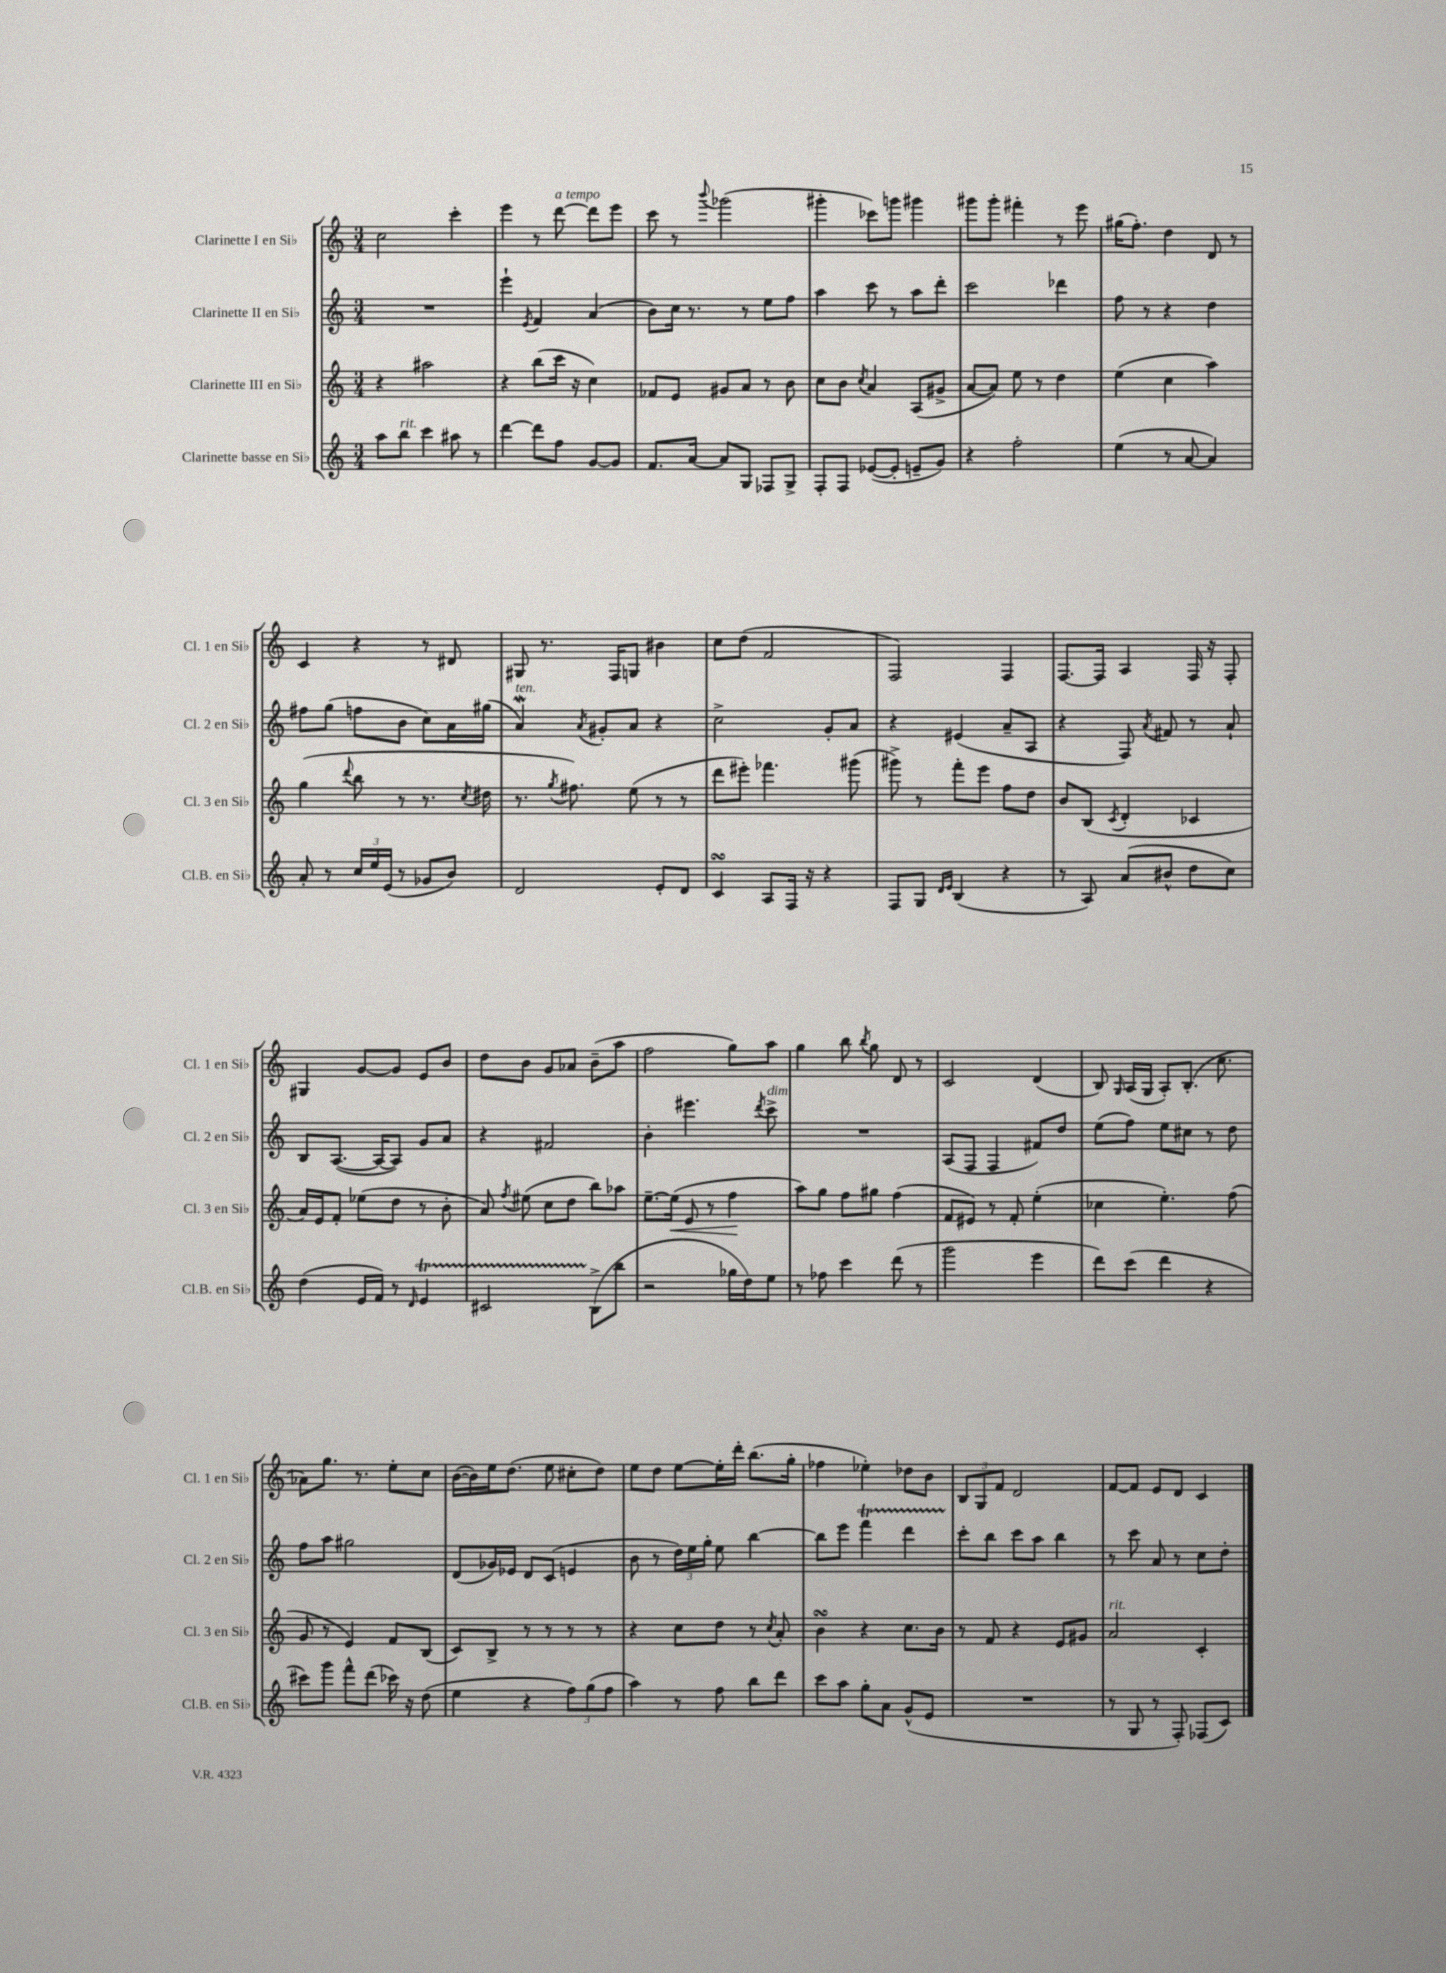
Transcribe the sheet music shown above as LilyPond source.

<<
\new StaffGroup <<
\new Staff = "s0" \with { instrumentName = "Clarinette I en Sib" shortInstrumentName = "Cl. 1 en Sib" } {
    \clef treble \key c \major \numericTimeSignature \time 3/4
    \autoBeamOff c''2 c'''4-. |
    e'''4 r8 d'''8~^\markup { \italic "a tempo" } d'''8[ e'''8] |
    c'''8 r8 \appoggiatura { b'''8 } ges'''2( |
    gis'''4-. ces'''8[) g'''8] gis'''4 |
    gis'''8[ gis'''8]-. fis'''4-. r8 e'''8 |
    gis''16[( f''8.]-.) d''4 d'8 r8 |
    c'4 r4 r8 dis'8 |
    gis8 r8. f16[ g8] bis'4 |
    c''8[ d''8]( f'2 |
    f2) f4 |
    f8.[~ f16] a4 f16 r16 f8-. |
    gis4 g'8[~ g'8] e'8[ b'8] |
    d''8[ b'8] g'8[ aes'8] b'8[--( a''8] |
    f''2 g''8[) a''8] |
    g''4 b''8 \acciaccatura { b''8 } g''8 d'8 r8 |
    c'2 d'4( |
    b8) \grace { g16 } a16[( g16] a8[-.) b8.]-.( c''8. |
    aes'8[) g''8.] r8. e''8[-. c''8] |
    b'16[~( b'16) e''16 d''8.]( e''8 cis''8[-. d''8]) |
    e''8[ d''8] e''8[~ e''16-. d'''16]-. b''8.[( g''16]-. |
    fes''4 ees''4-.) des''8[ b'8] |
    \tuplet 3/2 { b8[ g8 f'8] } d'2 |
    f'8[~ f'8] e'8[ d'8] c'4 \bar "|." |
}
\new Staff = "s1" \with { instrumentName = "Clarinette II en Sib" shortInstrumentName = "Cl. 2 en Sib" } {
    \clef treble \key c \major \numericTimeSignature \time 3/4
    \autoBeamOff R2. |
    e'''4-! \acciaccatura { e'8 } f'4 a'4( |
    b'8[) c''16] r8. r8 e''8[ f''8] |
    a''4 c'''8 r8 a''8[ d'''8]-. |
    c'''2 des'''4 |
    f''8 r8 r4 d''4 |
    fis''8[ g''8]( f''8[ b'8] c''8[) a'16 gis''16]( |
    a'4\mordent^\markup { \italic "ten." }) \acciaccatura { a'8 } gis'8[-. a'8] r4 |
    c''2-> g'8[-. a'8] |
    r4 eis'4( a'8[-- a8] |
    r4 f8) \acciaccatura { a'8 } fis'8 r8 a'8-! |
    b8[ a8.]~( a16[~ a8]) g'8[ a'8] |
    r4 fis'2 |
    b'4-. eis'''4. \acciaccatura { d'''8 } c'''8->^\markup { \italic "dim." } |
    R2. |
    a8[( f8] f4 fis'8[) d''8] |
    e''8[( f''8]) e''8[ cis''8] r8 d''8 |
    f''8[ a''8] gis''2 |
    d'8[( ges'16) ees'16] d'8[ c'8]( e'4 |
    b'8 r8 \tuplet 3/2 { d''16[) e''16 g''16]-. } e''8 b''4~ |
    b''8[ e'''8] f'''4\startTrillSpan d'''4 |
    c'''8[-.\stopTrillSpan b''8] c'''8[ a''8] b''4 |
    r8 c'''8 a'8 r8 c''8[ d''8]-. \bar "|." |
}
\new Staff = "s2" \with { instrumentName = "Clarinette III en Sib" shortInstrumentName = "Cl. 3 en Sib" } {
    \clef treble \key c \major \numericTimeSignature \time 3/4
    \autoBeamOff r4 ais''2 |
    r4 b''8[( c'''16] r16 c''4) |
    fes'8[ e'8] gis'8[ a'8] r8 b'8 |
    c''8[ b'8] \acciaccatura { c''8 } a'4 a8[( gis'8]-> |
    a'8[~ a'8]) e''8 r8 d''4 |
    e''4( c''4 a''4) |
    g''4( \appoggiatura { d'''8 } b''8 r8 r8. \acciaccatura { c''8 } dis''16 |
    r8. \acciaccatura { g''8 } fis''8.) e''8( r8 r8 |
    d'''8[ eis'''8]-.) fes'''4. gis'''8( |
    gis'''8->) r8 f'''8[-. e'''8] f''8[ d''8] |
    b'8[ b8]( \acciaccatura { c'8 } d'4-. ces'4 |
    a'16[) e'16 f'8]-. ees''8[( d''8] r8 b'8-. |
    a'8) \acciaccatura { f''8 } eis''8( c''8[ d''8] b''8[) aes''8] |
    e''8.[~-- e''16]\<( e'8 r8 f''4\! |
    a''8[) g''8] f''8[ gis''8] f''4( |
    f'8[ eis'8]) r8 f'8-. e''4-.( |
    ces''4 e''4.-.) f''8( |
    g'8 r8 e'4) f'8[ b8]( |
    c'8[) b8]-> r8 r8 r8 r8 |
    r4 c''8[ d''8] r8 \acciaccatura { c''8 } a'8-. |
    b'4\turn r4 c''8.[ b'16] |
    r8 f'8 r4 e'8[ gis'8] |
    a'2^\markup { \italic "rit." } c'4-. \bar "|." |
}
\new Staff = "s3" \with { instrumentName = "Clarinette basse en Sib" shortInstrumentName = "Cl.B. en Sib" } {
    \clef treble \key c \major \numericTimeSignature \time 3/4
    \autoBeamOff a''8[ b''8]^\markup { \italic "rit." } c'''4 ais''8 r8 |
    d'''4~ d'''8[ f''8] g'8[~ g'8] |
    f'8.[ a'16]~ a'8[ g8] fes8[ g8]-> |
    f8[-. f8] ees'8[~( ees'8]-. e'8[-- g'8]) |
    r4 f''2-. |
    e''4( r8 a'8~ a'4) |
    a'8-. r8 \tuplet 3/2 { c''16[ e''16 e'16]( } r8 ges'8[ b'8]) |
    d'2 e'8[-. d'8] |
    c'4\turn a8[ f16] r16 r4 |
    f8[ g8] \grace { d'16[ e'16] } b4( r4 |
    r8 a8) a'8[( bis'8]-^ d''8[ c''8]) |
    d''4( e'16[ f'16]) r8 \grace { d'16 } e'4\startTrillSpan |
    cis'2 b8[->\stopTrillSpan( b''8] |
    r2 ges''16[ d''16) e''8] |
    r8 fes''8 c'''4 d'''8( r8 |
    g'''2 e'''4 |
    d'''8[) c'''8]( d'''4 r4 |
    cis'''8[) g'''8] f'''8[-^ d'''8]( ces'''16) r16 d''8( |
    e''4 r4 \tuplet 3/2 { f''8[) g''8( f''8] } |
    a''4) r8 f''8 b''8[ d'''8] |
    c'''8[ a''8] g''8[-. a'8] g'8[-^( e'8] |
    R2. |
    r8 g8 r8 f8-.) fes8[( c'8]) \bar "|." |
}
>>
>>
\layout { \context { \Score \remove "Bar_number_engraver" } }
